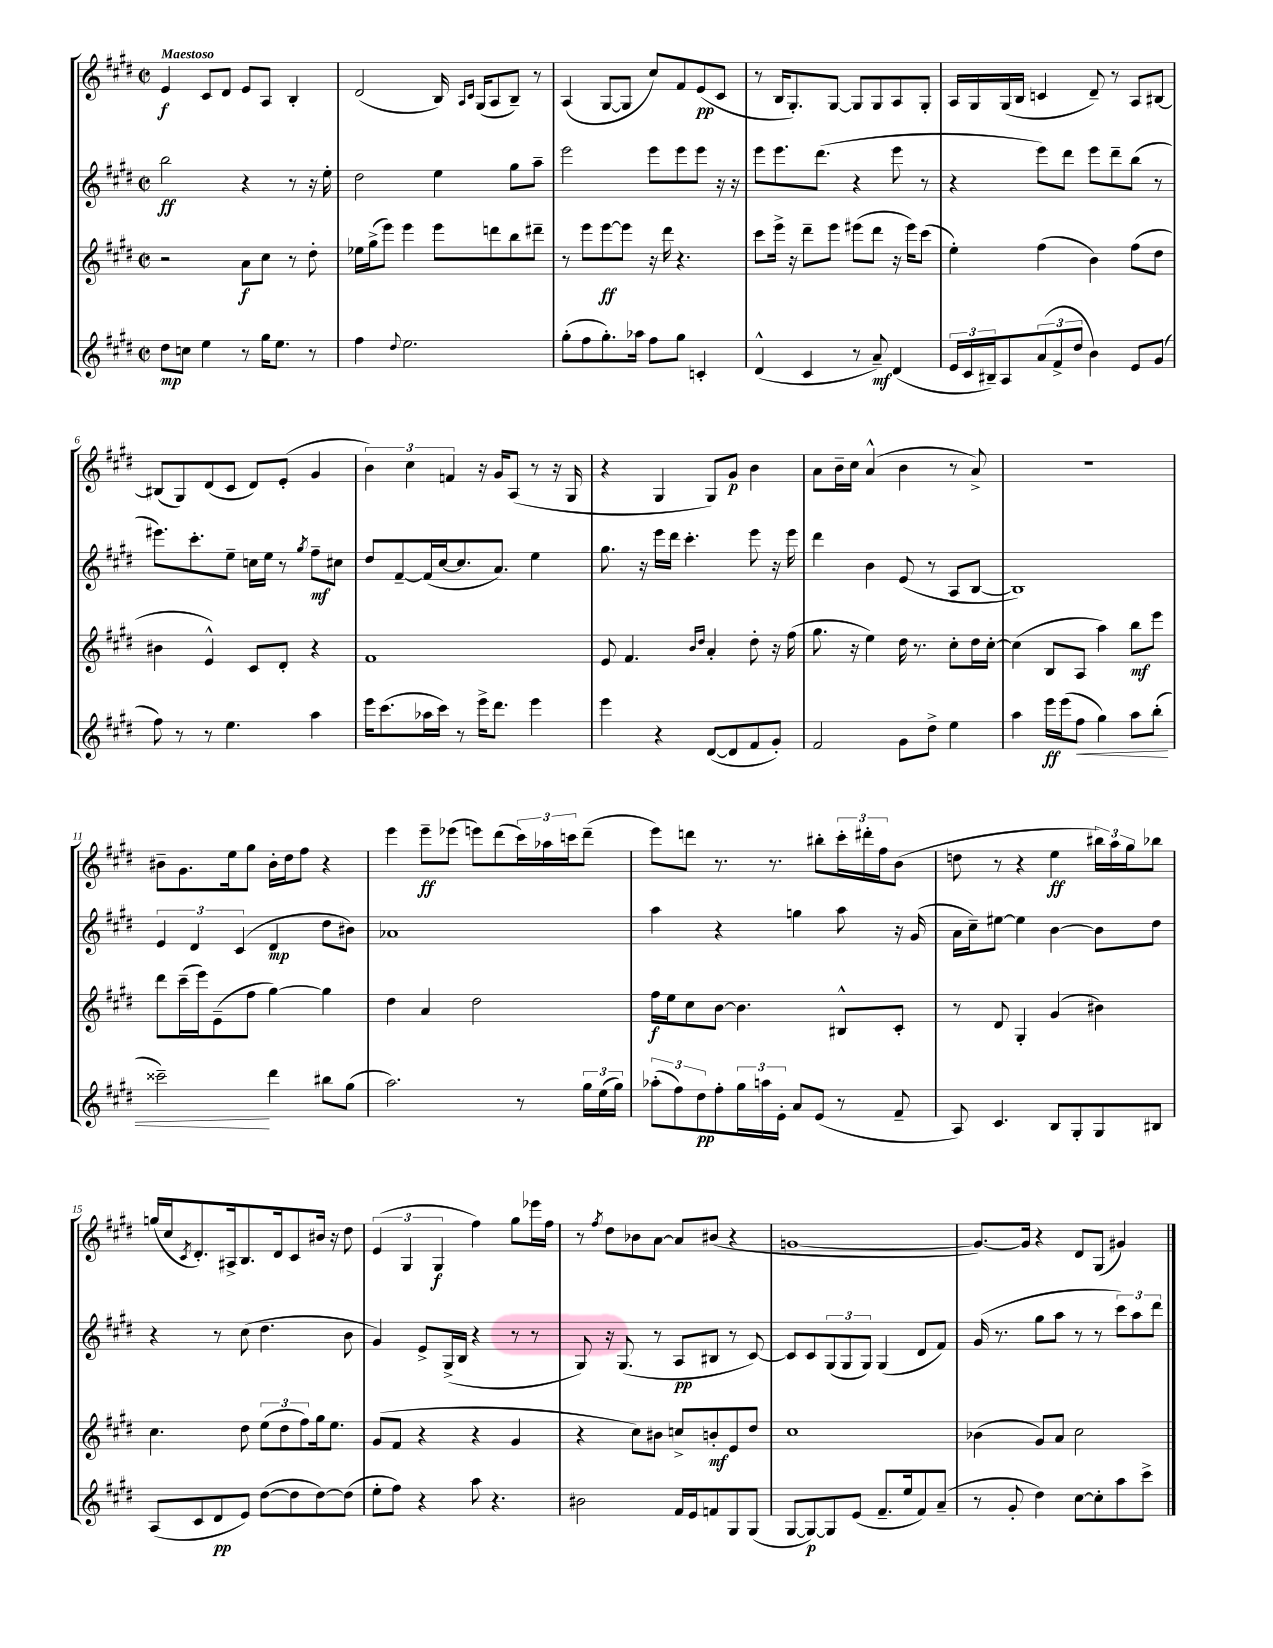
<<
\new StaffGroup <<
\new Staff = "s0" {
    \clef treble \key e \major \defaultTimeSignature \time 2/2 \tempo "Maestoso"
    e'4\f cis'8 dis'8 e'8 a8 b4-. |
    dis'2( b16) \grace { a16 cis'16 } gis16( a8 b8--) r8 |
    a4( gis8~ gis8 cis''8) fis'8 e'8\pp( cis'8 |
    r8 b16 gis8.-.) gis8~ gis8 gis8 a8 gis8-. |
    a16 gis16 gis16( b16 c'4 dis'8--) r8 a8 bis8~ |
    bis8( gis8) dis'8( cis'8 dis'8) e'8-.( gis'4 |
    \tuplet 3/2 { b'4) cis''4 f'4 } r16 gis'16 a8( r8 r16 gis16 |
    r4 gis4 gis8) gis'8\p b'4 |
    a'8 b'16-- cis''16 a'4-^( b'4 r8 a'8->) |
    r1 |
    bis'8-- gis'8. e''16 gis''8 bis'16-. dis''16 fis''8 r4 |
    e'''4 e'''8--\ff ees'''8( e'''8) dis'''8( \tuplet 3/2 { cis'''16) aes''16 c'''16 } dis'''8--( |
    e'''8) d'''8 r8. r8. bis''8-. \tuplet 3/2 { cis'''16-. dis'''16-. fis''16 } b'8( |
    d''8 r8 r4 e''4\ff \tuplet 3/2 { bis''16) a''16 gis''16 } bes''8 |
    g''16( cis''16 \acciaccatura { cis'8 } dis'8.-.) ais16-> b8. dis'16 cis'8 bis'16 r16 dis''8 |
    \tuplet 3/2 { e'4( gis4 gis4\f } fis''4) gis''8 ees'''16 fis''16 |
    r8 \acciaccatura { fis''8 } dis''8 bes'8 a'8~ a'8 bis'8( r4 |
    g'1~ |
    g'8.~) g'16 r4 dis'8 gis8( gis'4) \bar "|." |
}
\new Staff = "s1" {
    \clef treble \key e \major \defaultTimeSignature \time 2/2
    b''2\ff r4 r8 r16 e''16-. |
    dis''2 e''4 gis''8 a''8-- |
    e'''2 e'''8 e'''8 e'''8 r16 r16 |
    e'''8 e'''8. dis'''8.( r4 e'''8 r8 |
    r4 e'''8) dis'''8 e'''8 dis'''8-- b''8( r8 |
    eis'''8.) cis'''8.-. e''8-- c''16 e''16 r8 \acciaccatura { gis''8 } fis''8--\mf cis''8 |
    dis''8 fis'8~-- fis'16( cis''16~ cis''8. a'8.) e''4 |
    gis''8. r16 e'''16 dis'''16 cis'''4.-. e'''8 r16 e'''16 |
    dis'''4 b'4 e'8( r8 a8 b8~ |
    b1) |
    \tuplet 3/2 { e'4 dis'4 cis'4( } dis'4\mp dis''8 bis'8) |
    aes'1 |
    a''4 r4 g''4 a''8 r16 gis'16( |
    a'16 cis''16--) eis''8~ eis''4 b'4~ b'8 dis''8 |
    r4 r8 cis''8( dis''4. b'8 |
    gis'4) e'8-> gis16->( b16 r4 r8 r8 |
    gis8) r16 gis8.( r8 a8\pp bis8 r8 cis'8~) |
    cis'8 cis'8 \tuplet 3/2 { gis8( gis8 gis8) } gis4( dis'8 fis'8) |
    gis'16( r8. gis''8 a''8 r8 r8 \tuplet 3/2 { cis'''8) a''8 dis'''8 } \bar "|." |
}
\new Staff = "s2" {
    \clef treble \key e \major \defaultTimeSignature \time 2/2
    r2 a'8\f cis''8 r8 dis''8-. |
    ees''16 gis''16->( e'''8) e'''4 e'''8 d'''8 b''8 dis'''8-- |
    r8 e'''8 e'''8~\ff e'''8 r16 dis'''16 r4. |
    cis'''8 e'''16-> r16 dis'''8-- e'''8 eis'''8( dis'''8 r16 eis'''16) cis'''8( |
    e''4-.) fis''4( b'4) fis''8( dis''8 |
    bis'4 e'4-^) cis'8 dis'8-. r4 |
    fis'1 |
    e'8 fis'4. \grace { b'16 dis''16 } a'4-. dis''8-. r16 fis''16( |
    gis''8. r16 e''4) dis''16 r8. cis''8-. dis''16 cis''16~-. |
    cis''4( b8 a8 a''4) b''8\mf e'''8 |
    dis'''8 cis'''16--( e'''16) e'8--( fis''8 gis''4~) gis''4 |
    dis''4 a'4 dis''2 |
    fis''16\f e''16 cis''8 b'8~ b'4. bis8-^ cis'8-. |
    r8 dis'8 gis4-. gis'4( bis'4) |
    cis''4. dis''8 \tuplet 3/2 { e''8( dis''8 fis''8) } gis''16 e''8. |
    gis'8( fis'8 r4 r4 gis'4 |
    r4 cis''8) bis'8 c''8-> b'8-.\mf e'8 dis''8 |
    cis''1 |
    bes'4( gis'8) a'8 cis''2 \bar "|." |
}
\new Staff = "s3" {
    \clef treble \key e \major \defaultTimeSignature \time 2/2
    dis''8\mp c''8 e''4 r8 gis''16 e''8. r8 |
    fis''4 \appoggiatura { dis''8 } e''2. |
    gis''8-.( fis''8 gis''8.-.) aes''16 fis''8 gis''8 c'4-. |
    dis'4-^( cis'4 r8 a'8--\mf) dis'4( |
    \tuplet 3/2 { e'16 cis'16 bis16--) } a8 \tuplet 3/2 { a'8( fis'8-> dis''8 } b'4) e'8 gis'8( |
    fis''8) r8 r8 e''4. a''4 |
    e'''16 cis'''8.( aes''16 cis'''16) r8 e'''16-> dis'''8. e'''4 |
    e'''4 r4 dis'8~( dis'8 fis'8 gis'8-.) |
    fis'2 gis'8 dis''8-> e''4 |
    a''4 e'''16\ff e'''16( fis''8\< gis''4) a''8 b''8-.( |
    cisis'''2--\!) dis'''4 bis''8 gis''8( |
    a''2.) r8 \tuplet 3/2 { gis''16 e''16( gis''16) } |
    \tuplet 3/2 { aes''8-.( fis''8) dis''8\pp } fis''8-. \tuplet 3/2 { gis''16 a''16 e'16-. } a'8 e'8( r8 fis'8-- |
    a8) cis'4. b8 gis8-. gis8 bis8 |
    a8( cis'8 dis'8\pp e'8) dis''8~( dis''8 dis''8~) dis''8( |
    e''8-. fis''8) r4 a''8 r4. |
    bis'2 fis'16 e'16 f'8 gis8 gis8( |
    gis8~ gis8~\p) gis8 e'8( fis'8.-- e''16 fis'8) a'8--( |
    r8 gis'8-. dis''4) cis''8~ cis''8-. a''8 cis'''8-> \bar "|." |
}
>>
>>
